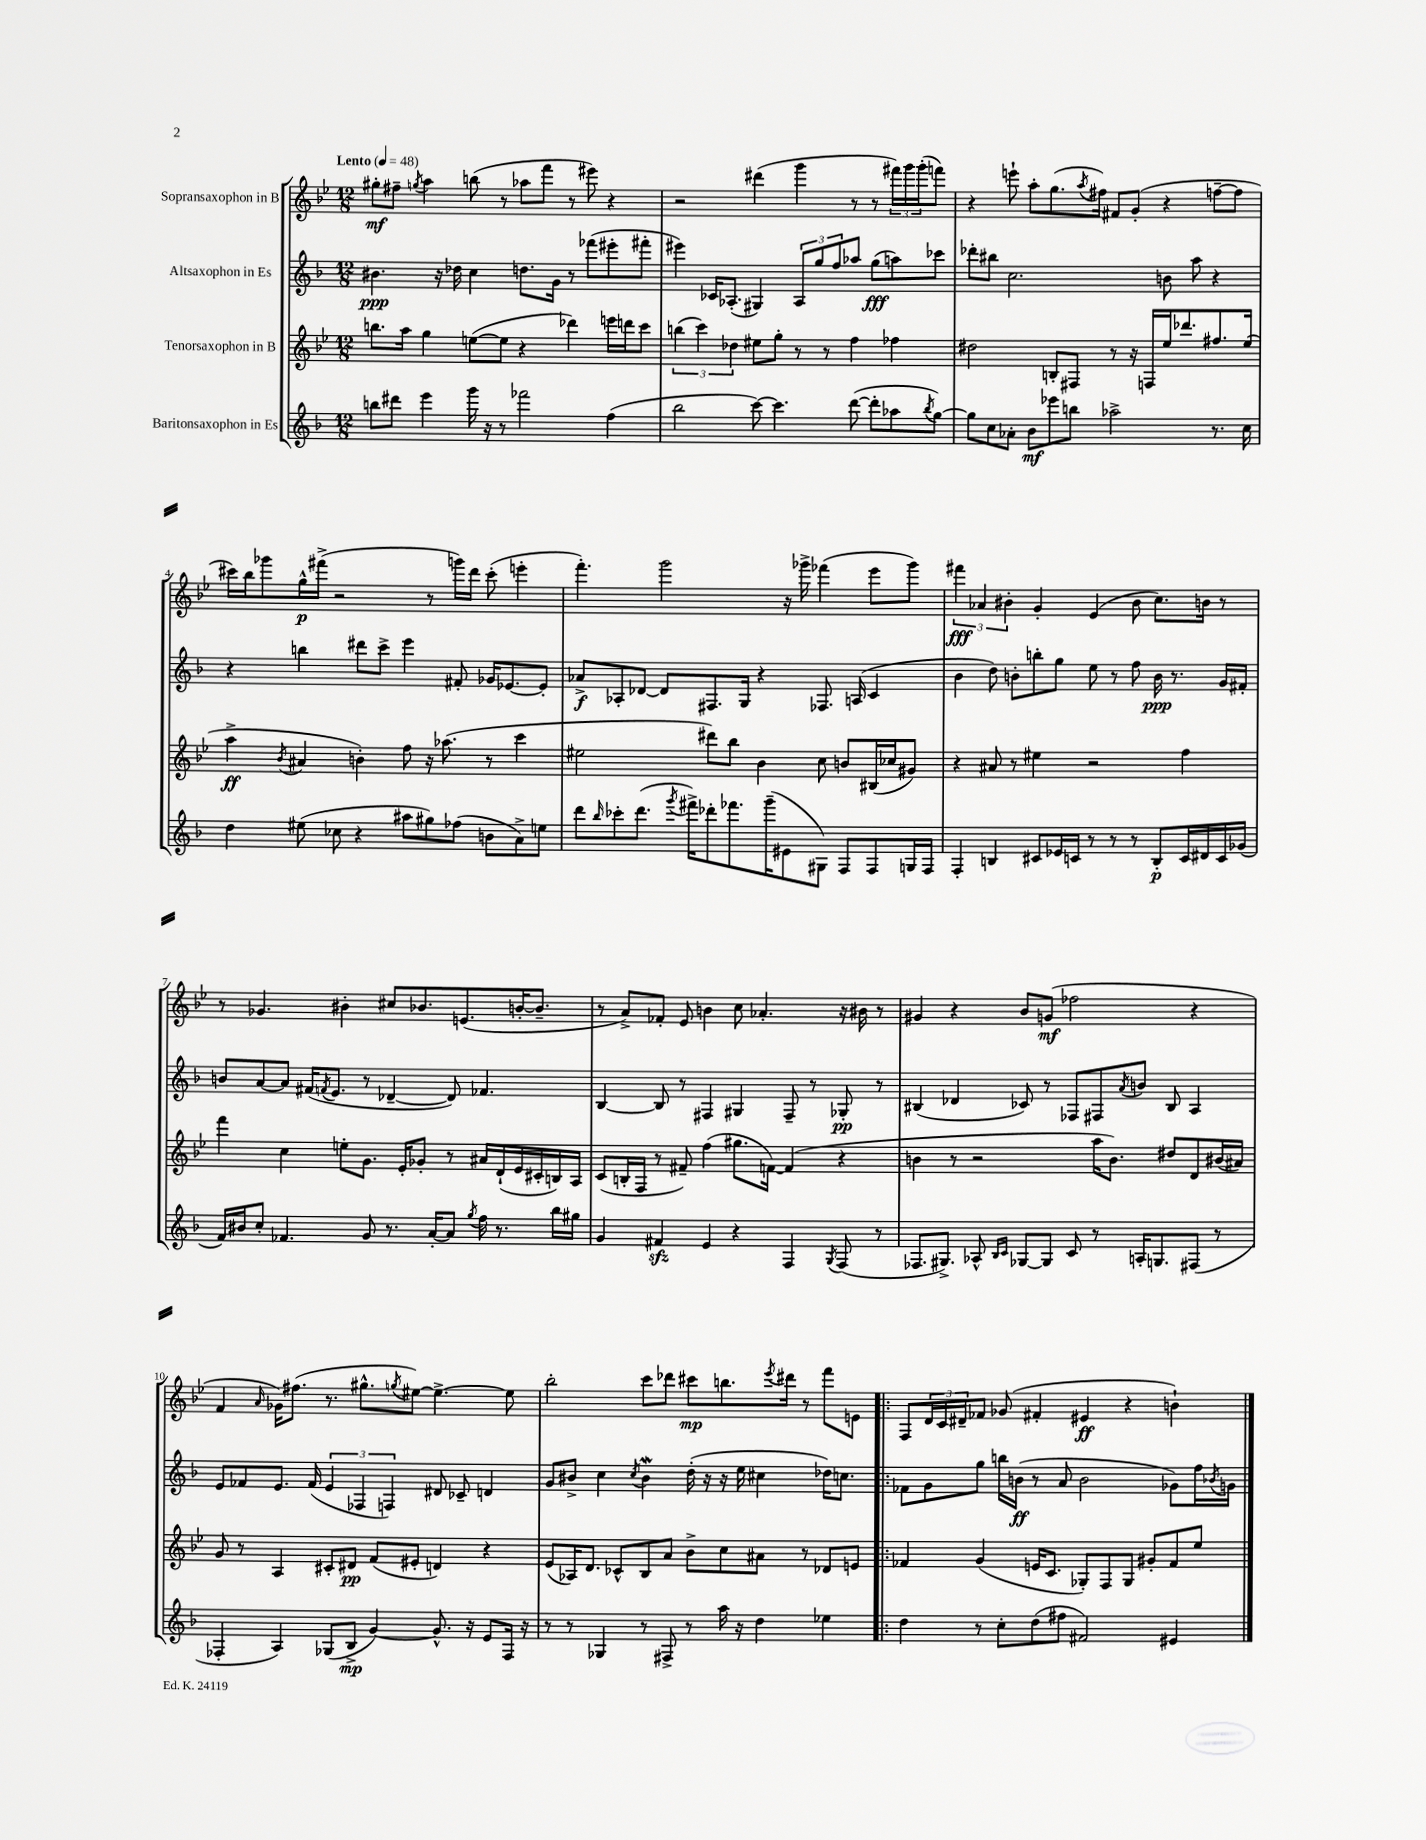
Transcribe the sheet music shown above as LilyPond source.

<<
\new StaffGroup <<
\new Staff = "s0" \with { instrumentName = "Sopransaxophon in B" } {
    \clef treble \key bes \major \numericTimeSignature \time 12/8 \tempo "Lento" 4 = 48
    gis''8-.\mf fis''8-- \acciaccatura { g''8 } a''4 b''8( r8 aes''8 f'''8 r8 eis'''8) r4 |
    r2 dis'''4( g'''4 r8 r8 \tuplet 3/2 { fis'''16) g'''16 g'''16-.( } f'''8) |
    r4 e'''8-! a''8-. g''8.( \acciaccatura { a''8 } fis''16) fis'8 g'8-.( r4 f''8~-- f''8 |
    cis'''16) bes''16 ges'''8 g''16-^\p fis'''16->( r2 r8 g'''16) d'''16 cis'''8-.( e'''4-. |
    f'''4.-.) g'''2 r16 ges'''16-> fes'''4( ees'''8 ges'''8) |
    \tuplet 3/2 { fis'''4\fff aes'4 bis'4-. } g'4-. ees'4( bis'8 c''8.) b'16 r8 |
    r8 ges'4. bis'4-. cis''8 bes'8. e'8.( b'16~-. b'8.-- |
    r8 a'8->) fes'8-. ees'8 b'4 c''8 aes'4.-. r16 bis'16 r8 |
    gis'4 r4 bes'8 g'8\mf( fes''2 r4 |
    f'4 \grace { a'16 } ges'16) fis''8.( r8. gis''8.-^ \acciaccatura { g''8 } eis''8~) eis''4.~-> eis''8 |
    bes''2-. c'''8 des'''8 cis'''8\mp b''8. \acciaccatura { ees'''8 } dis'''16 r8 f'''8 e'8 |
    \bar ".|:" f8 \tuplet 3/2 { d'16 c'16 dis'16-- } fes'8 ges'8( fis'4-. eis'4\ff r4 b'4-!) \bar "|." |
}
\new Staff = "s1" \with { instrumentName = "Altsaxophon in Es" } {
    \clef treble \key f \major \numericTimeSignature \time 12/8
    bis'4.\ppp r16 des''16 c''4 d''8. g'16 r8 fes'''8( eis'''8-. fis'''8-. |
    eis'''4) ces'16 aes8.-.( gis4) \tuplet 3/2 { aes8 g''8 f''8 } aes''8 g''8\fff( a''8) ces'''8 |
    des'''8-. bis''8 c''2. b'8 a''8 r4 |
    r4 b''4 dis'''8 c'''8-> e'''4 fis'8-. ges'16 ees'8.~ ees'8-. |
    aes'8->\f aes8-. des'8~ des'8 fis8. g16 r4 fes8. a16( c'4 |
    bes'4 d''8) b'8-. b''8-. g''8 e''8 r8 f''8 b'16\ppp r8. g'16 fis'16-. |
    b'8 a'8~ a'8 fis'16( \acciaccatura { f'8 } e'8. r8 des'4~-- des'8) fes'4. |
    bes4~ bes8 r8 fis4 gis4 fis8-- r8 ges8-.\pp r8 |
    bis4( des'4 ces'8) r8 fes8 fis8 \acciaccatura { a'8 } b'8 bis8 a4 |
    e'8 fes'8 e'8. fes'16( \tuplet 3/2 { e'4 fes4 f4) } dis'8 ces'8-- d'4 |
    g'8 bis'8-> c''4 \acciaccatura { c''8 } bis'4\mordent d''16-.( r16 r16 e''16 cis''4 des''16) c''8. |
    \bar ".|:" fes'8 g'8 g''8 b''16 b'16\ff( r8 a'8 b'2 ges'8) f''16 \acciaccatura { bes'8 } g'16 \bar "|." |
}
\new Staff = "s2" \with { instrumentName = "Tenorsaxophon in B" } {
    \clef treble \key bes \major \numericTimeSignature \time 12/8
    b''8. a''16 g''4 e''8~( e''8 r4 des'''4) e'''16 d'''16 c'''8 |
    \tuplet 3/2 { b''4( c'''4) des''4 } eis''8 g''8-. r8 r8 f''4 fes''4 |
    dis''2 b8-. fis8 r8 r16 f16 ees''16 des'''8. fis''8. ees''16( |
    a''4->\ff \acciaccatura { bes'8 } ais'4 b'4-.) f''8 r16 aes''8.( r8 c'''4 |
    eis''2 dis'''8) bes''8 bes'4 c''8 b'8 bis16( ces''16 gis'8) |
    r4 ais'8 r8 eis''4 r2 f''4 |
    f'''4 c''4 e''8-. g'8. ees'16-. ges'8-. r8 ais'16 d'16-!( ees'16 cis'16-. b16) a16 |
    c'8( b16-. f16 r8 fis'8--) f''4( gis''8. f'16~) f'4( r4 |
    b'4 r8 r2 a''16 b'8.) dis''8 d'8 bis'16( ais'16) |
    g'8 r8 a4 cis'8-. dis'8\pp f'8( eis'8-. d'4) r4 |
    ees'8( aes16) d'8. ces'8-^ bes8 a'8 bes'8-> c''8 ais'8 r8 des'8 e'8 |
    \bar ".|:" fes'4 g'4( e'16 c'8. ges8-.) f8 ges8 gis'8-. fes'8 ees''8 \bar "|." |
}
\new Staff = "s3" \with { instrumentName = "Baritonsaxophon in Es" } {
    \clef treble \key f \major \numericTimeSignature \time 12/8
    b''8 dis'''8 e'''4 g'''16 r16 r8 fes'''2 f''4( |
    bes''2 c'''8~) c'''4. d'''8~( d'''8-. aes''8 \acciaccatura { bes''8 } g''8~) |
    g''8 c''8 aes'8-. bes'8\mf ees'''8 b''8 aes''2-> r8. c''16 |
    d''4 eis''8( ces''8 r4 ais''8 gis''8) fes''8( b'8 a'8->) e''8 |
    d'''8 \grace { bes''16 } ces'''8-. d'''8.( \acciaccatura { g'''8 } fis'''16->) des'''8-. fes'''8. g'''16--( eis'8 gis8) f8 f8 g16 f16 |
    f4-. b4 cis'8 ees'16 c'16 r8 r8 r8 b8-.\p c'16 dis'16 c'16 ges'16( |
    f'16) bis'16 c''8-. fes'4. g'8 r8. a'16~-. a'8 \acciaccatura { g''8 } f''16 r8. bes''16 gis''16 |
    g'4 fis'4\sfz e'4 r4 f4 \acciaccatura { g8 } f8( r8 |
    fes8. gis8.->) aes8-^ \grace { bes16 c'16 } ges8~ ges8 c'8 r8 a16-. g8. fis8( r8 |
    fes4-. a4) ges8( bes8->\mp g'4~) g'8.-^ r16 e'8 fes16 r16 |
    r8 r8 ges4 r8 fis8-> r8 a''16 r16 d''4 ees''4 |
    \bar ".|:" d''4 r8 c''8-. d''8( fis''8 fis'2) eis'4 \bar "|." |
}
>>
>>
